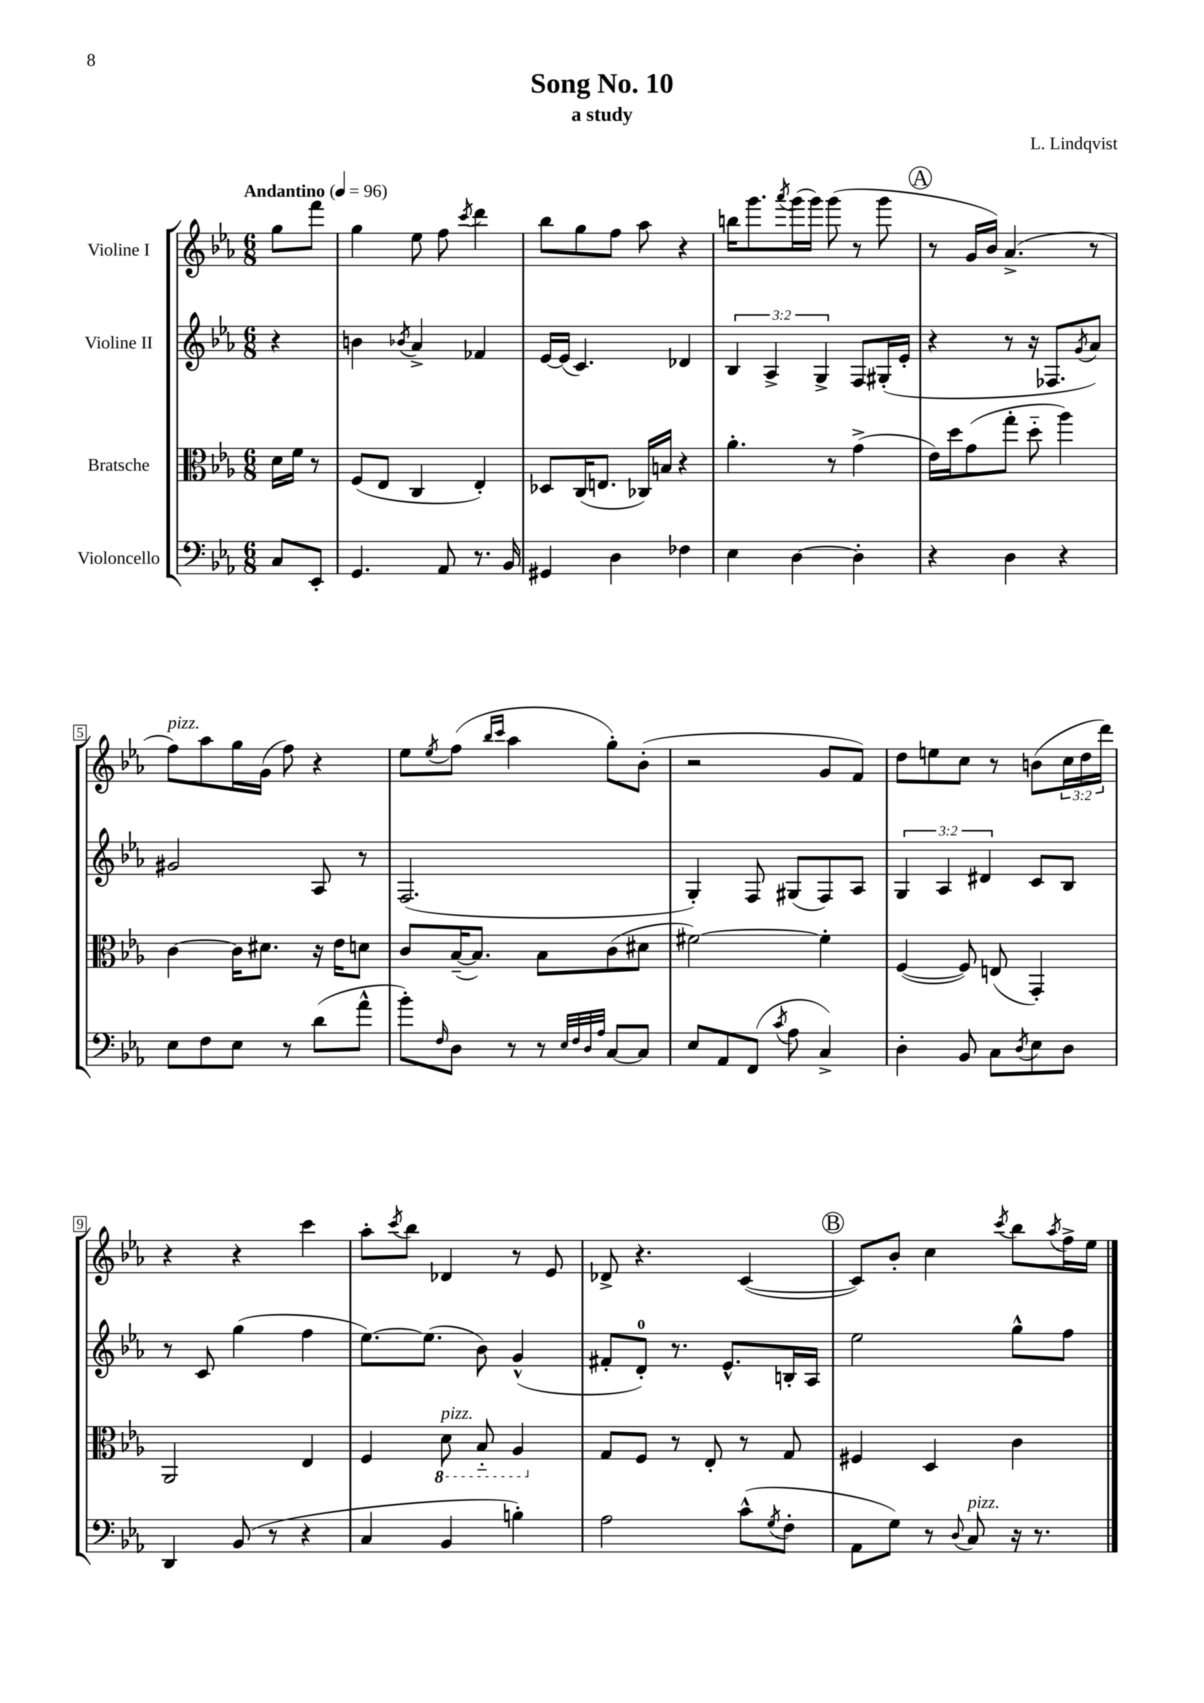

**kern	**kern	**kern	**kern
*part4	*part3	*part2	*part1
*staff4	*staff3	*staff2	*staff1
*I"Violoncello	*I"Bratsche	*I"Violine II	*I"Violine I
*clefF4	*clefC3	*clefG2	*clefG2
*k[b-e-a-]	*k[b-e-a-]	*k[b-e-a-]	*k[b-e-a-]
*M6/8	*M6/8	*M6/8	*M6/8
*MM96	*MM96	*MM96	*MM96
=	=	=	=
!	!	!	!LO:TX:a:B:t=Andantino
8C/L	16d\LL	4r	8gg\L
.	16f\JJ	.	.
8EE-'/J	8r	.	8fff\J
=1	=1	=1	=1
4.GG/	(8F/L	4bn\	4gg\
.	8E-/J	.	.
.	.	8qb-X/	.
.	4C/	4a-^/	8ee-\
8AA-/	.	.	8ff\
.	.	.	8qccc/
8.r	4E-'/)	4f-X/	4ddd\
16BB-/	.	.	.
=2	=2	=2	=2
4GG#X/	8D-X/L	[16e-/LL	8bb-\L
.	.	(16e-/JJ]	.
.	(16C/K	4.c/)	8gg\
.	8.En/J	.	.
4D\	.	.	8ff\J
.	16C-X/LL)	.	8aa-\
.	16Bn/JJ	.	.
4F-X\	4r	4d-X/	4r
=3	=3	=3	=3
4E-\	4.a-'\	6B-/	16bbn\KL
.	.	.	8.ggg\
.	.	6A-^/	.
.	.	.	8qaaa-/
[4D\	.	.	(16ggg\L
.	.	.	16ggg\JJ)
.	.	6G^/	.
.	8r	.	(8ggg\
4D'\]	(4g^\	8F/L	8r
.	.	(16G#X'/L	8ggg\
.	.	16e-'/JJ	.
!!LO:REH:place=s1:t=A
=4	=4	=4	=4
4r	16e-\LL)	4r	8r
.	16dd\J	.	.
.	(8g\	.	16g/LL
.	.	.	16b-/JJ)
4D\	8gg'\J	8r	(4.a-^/
.	8dd\	16r	.
.	.	8.F-X/L	.
4r	4aa-\)	.	.
.	.	8qg/	.
.	.	8a-/J)	8r
!!LO:LB:g=z
=5	=5	=5	=5
!	!	!	!LO:TX:a:i:t=pizz.
8E-\L	[4c\	2g#X/	8ff\L)
8F\	.	.	8aa-\
8E-\J	16c\KL]	.	16gg\L
.	8.d#X\J	.	(16g\JJ
8r	.	.	8ff\)
(8d\L	16r	8A-/	4r
.	16e-\KL	.	.
8a-^^\J	8dn\J	8r	.
=6	=6	=6	=6
8b-'\L)	8c/L	(2.F/	8ee-\L
16qqF/	.	.	8qee-/
8D\J	([16B-~/K	.	(8ff\J
.	8.B-/J])	.	.
.	.	.	16qqbb-/LL
.	.	.	16qqccc/JJ
8r	.	.	4aa-\
8r	8B-\L	.	.
32qqE-/LLL	.	.	.
32qqF/	.	.	.
32qqD/	.	.	.
32qqA-/JJJ	.	.	.
[8C/L	(8c\	.	8gg'\L)
8C/J]	8d#X\J	.	(8b-'\J
=7	=7	=7	=7
8E-/L	[2f#X\)	4G'/)	2r
8AA-/	.	.	.
(8FF/J	.	8F/	.
8qc/	.	.	.
8A-\	.	(8G#X/L	.
4C^/)	4f#'\]	8F/)	8g/L
.	.	8A-/J	8f/J)
=8	=8	=8	=8
4D'\	([4F/	6G/	8dd\L
.	.	.	8een\
.	.	6A-/	.
8BB-/	8F/])	.	8cc\J
.	.	6d#X/	.
8C\L	(8En/	.	8r
8qD/	.	.	.
8E-\	4GG'/)	8c/L	(8bn\L
8D\J	.	8B-/J	24cc\L
.	.	.	24dd\
.	.	.	24ddd\JJ)
!!LO:LB:g=z
=9	=9	=9	=9
4DD/	2AA-/	8r	4r
.	.	8c/	.
(8BB-/	.	(4gg\	4r
8r	.	.	.
4r	4E-/	4ff\	4ccc\
=10	=10	=10	=10
4C/	4F/	[8.ee-\L)	8aa-'\L
.	.	.	8qccc/
.	.	.	8bb-\J
.	.	(8.ee-\J]	.
*	*8ba	*	*
!	!LO:TX:a:i:t=pizz.	!	!
4BB-/	8D\	.	4d-X/
.	8BB-/	8b-\)	.
4Bn'\)	4AA-/	(4g^^/	8r
.	.	.	8e-/
=11	=11	=11	=11
*	*X8ba	*	*
2A-\	8G/L	8f#X'/L	8d-X^/
.	8F/J	8d'/J)	4.r
.	8r	8.r	.
.	8E-'/	.	.
.	.	8.e-^^/L	.
(8c^^\L	8r	.	([4c/
8qG/	.	.	.
8F'\J	8G/	16Bn'/L	.
.	.	16A-/JJ	.
!!LO:REH:place=s1:t=B
=12	=12	=12	=12
8AA-\L	4F#X/	2ee-\	8c/L])
8G\J)	.	.	8b-'/J
8r	4D/	.	4cc\
8qqD/	.	.	.
!LO:TX:a:i:t=pizz.	!	!	!
8C/	.	.	.
.	.	.	8qccc/
16r	4c\	8gg^^\L	8bb-\L
8.r	.	.	.
.	.	.	8qaa-/
.	.	8ff\J	16ff^\L
.	.	.	16ee-\JJ
==	==	==	==
*-	*-	*-	*-
